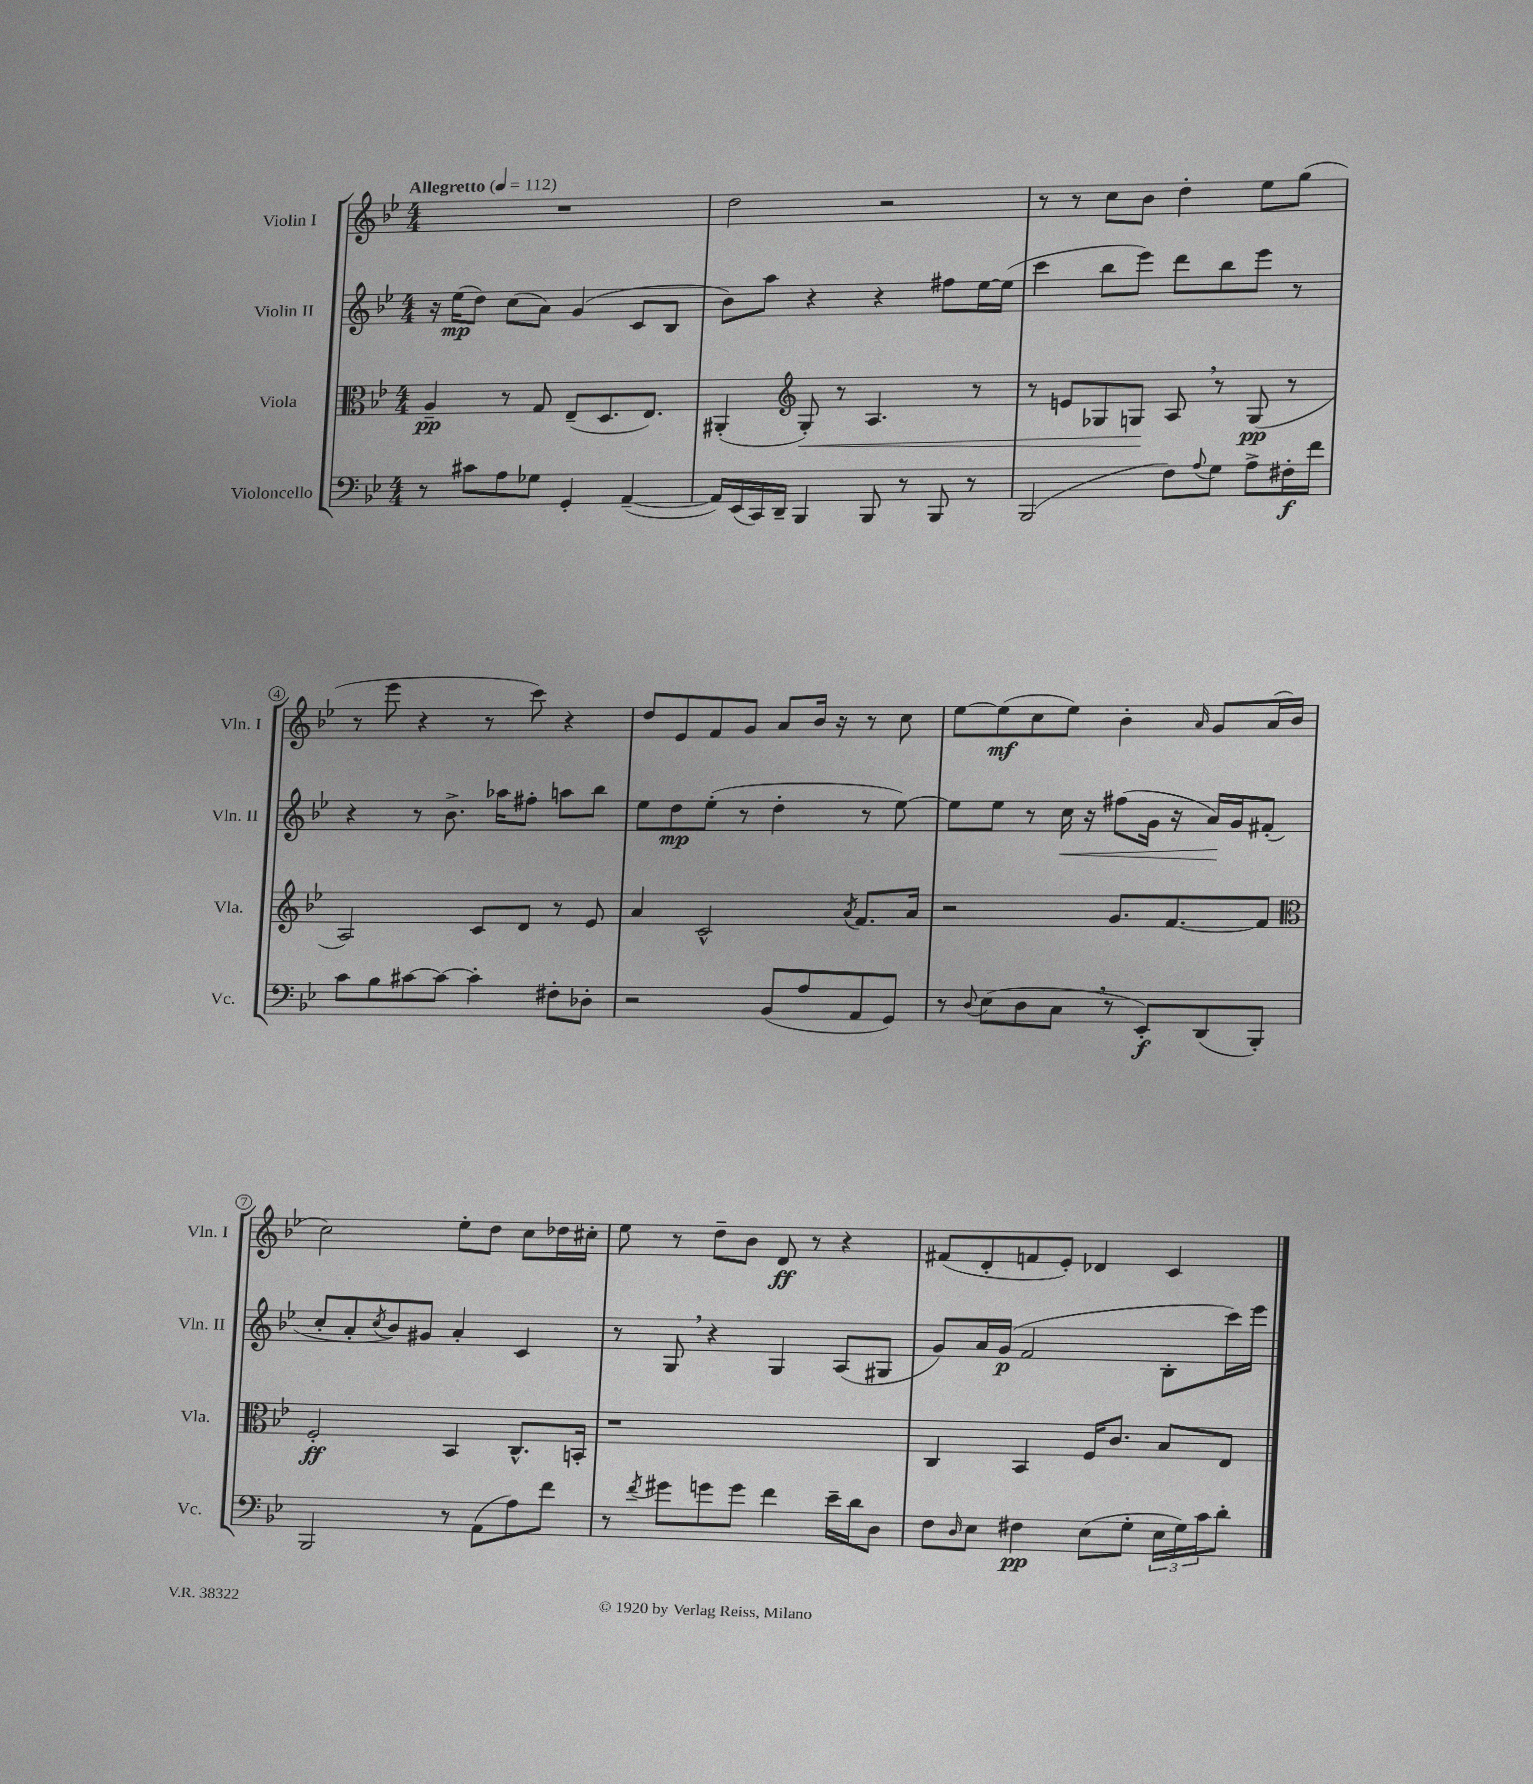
<<
\new StaffGroup <<
\new Staff = "s0" \with { instrumentName = "Violin I" shortInstrumentName = "Vln. I" } {
    \clef treble \key bes \major \numericTimeSignature \time 4/4 \tempo "Allegretto" 4 = 112
    R1 |
    d''2 r2 |
    r8 r8 c''8 bes'8 d''4-. ees''8 g''8( |
    r8 ees'''8 r4 r8 c'''8) r4 |
    d''8 ees'8 f'8 g'8 a'8 bes'16 r16 r8 c''8 |
    ees''8~ ees''8\mf( c''8 ees''8) bes'4-. \grace { a'16 } g'8 a'16( bes'16 |
    c''2) ees''8-. d''8 c''8 des''16 cis''16-. |
    ees''8 r8 d''8-- bes'8 d'8\ff r8 r4 |
    fis'8( d'8-. f'8 ees'8-.) des'4 c'4 \bar "|." |
}
\new Staff = "s1" \with { instrumentName = "Violin II" shortInstrumentName = "Vln. II" } {
    \clef treble \key bes \major \numericTimeSignature \time 4/4
    r16 ees''16\mp( d''8) c''8( a'8) g'4( c'8 bes8 |
    bes'8) a''8 r4 r4 fis''8 ees''16~ ees''16( |
    c'''4 bes''8 ees'''8) d'''8 bes''8 ees'''8 r8 |
    r4 r8 bes'8.-> aes''16 fis''8-. a''8 bes''8 |
    ees''8 d''8\mp ees''8-.( r8 d''4-. r8 ees''8~) |
    ees''8 ees''8 r8 c''16\< r16 fis''8( g'16 r16 a'16\!) g'16 fis'8-.( |
    c''8-. a'8-. \acciaccatura { c''8 } bes'8) gis'8 a'4-. c'4 |
    r8 g8 \breathe r4 g4 a8( gis8 |
    g'8) a'16 g'16\p( f'2 bes8-. c'''16) ees'''16 \bar "|." |
}
\new Staff = "s2" \with { instrumentName = "Viola" shortInstrumentName = "Vla." } {
    \clef alto \key bes \major \numericTimeSignature \time 4/4
    a4--\pp r8 g8 ees8--( d8. ees8.) |
    ais,4-.( \clef treble g8-.\<) r8 a4. r8 |
    r8 e'8 ges8 g8\! a8 \breathe r8 g8\pp( r8 |
    a2) c'8 d'8 r8 ees'8 |
    a'4 c'2-^ \acciaccatura { a'8 } f'8. a'16 |
    r2 g'8. f'8.~ f'8 |
    \clef alto f2-.\ff bes,4 c8.-^ b,16-. |
    r1 |
    c4 bes,4 f16 c'8. bes8 ees8 \bar "|." |
}
\new Staff = "s3" \with { instrumentName = "Violoncello" shortInstrumentName = "Vc." } {
    \clef bass \key bes \major \numericTimeSignature \time 4/4
    r8 cis'8 a8 ges8 g,4-. a,4~--( |
    a,16) ees,16( c,16) d,16-- bes,,4 bes,,8 r8 bes,,8 r8 |
    bes,,2( f8) \appoggiatura { a8 } g8 a8-> fis16-.\f f'16 |
    c'8 bes8 cis'8~ cis'8~ cis'4-. fis8-. des8-. |
    r2 bes,8( a8 a,8 g,8) |
    r8 \appoggiatura { d8 } ees8( d8 c8 \breathe r8 ees,8-.\f) d,8( bes,,8-.) |
    bes,,2 r8 a,8( a8) f'8 |
    r8 \acciaccatura { f'8 } gis'8 g'8 g'8 f'4 ees'16-- d'16 d8 |
    f8 \grace { d16 } ees8 fis4\pp ees8( g8-. \tuplet 3/2 { ees16 g16) c'16 } d'8-. \bar "|." |
}
>>
>>
\layout { \context { \Score \override BarNumber.stencil = #(make-stencil-circler 0.1 0.3 ly:text-interface::print) } }
